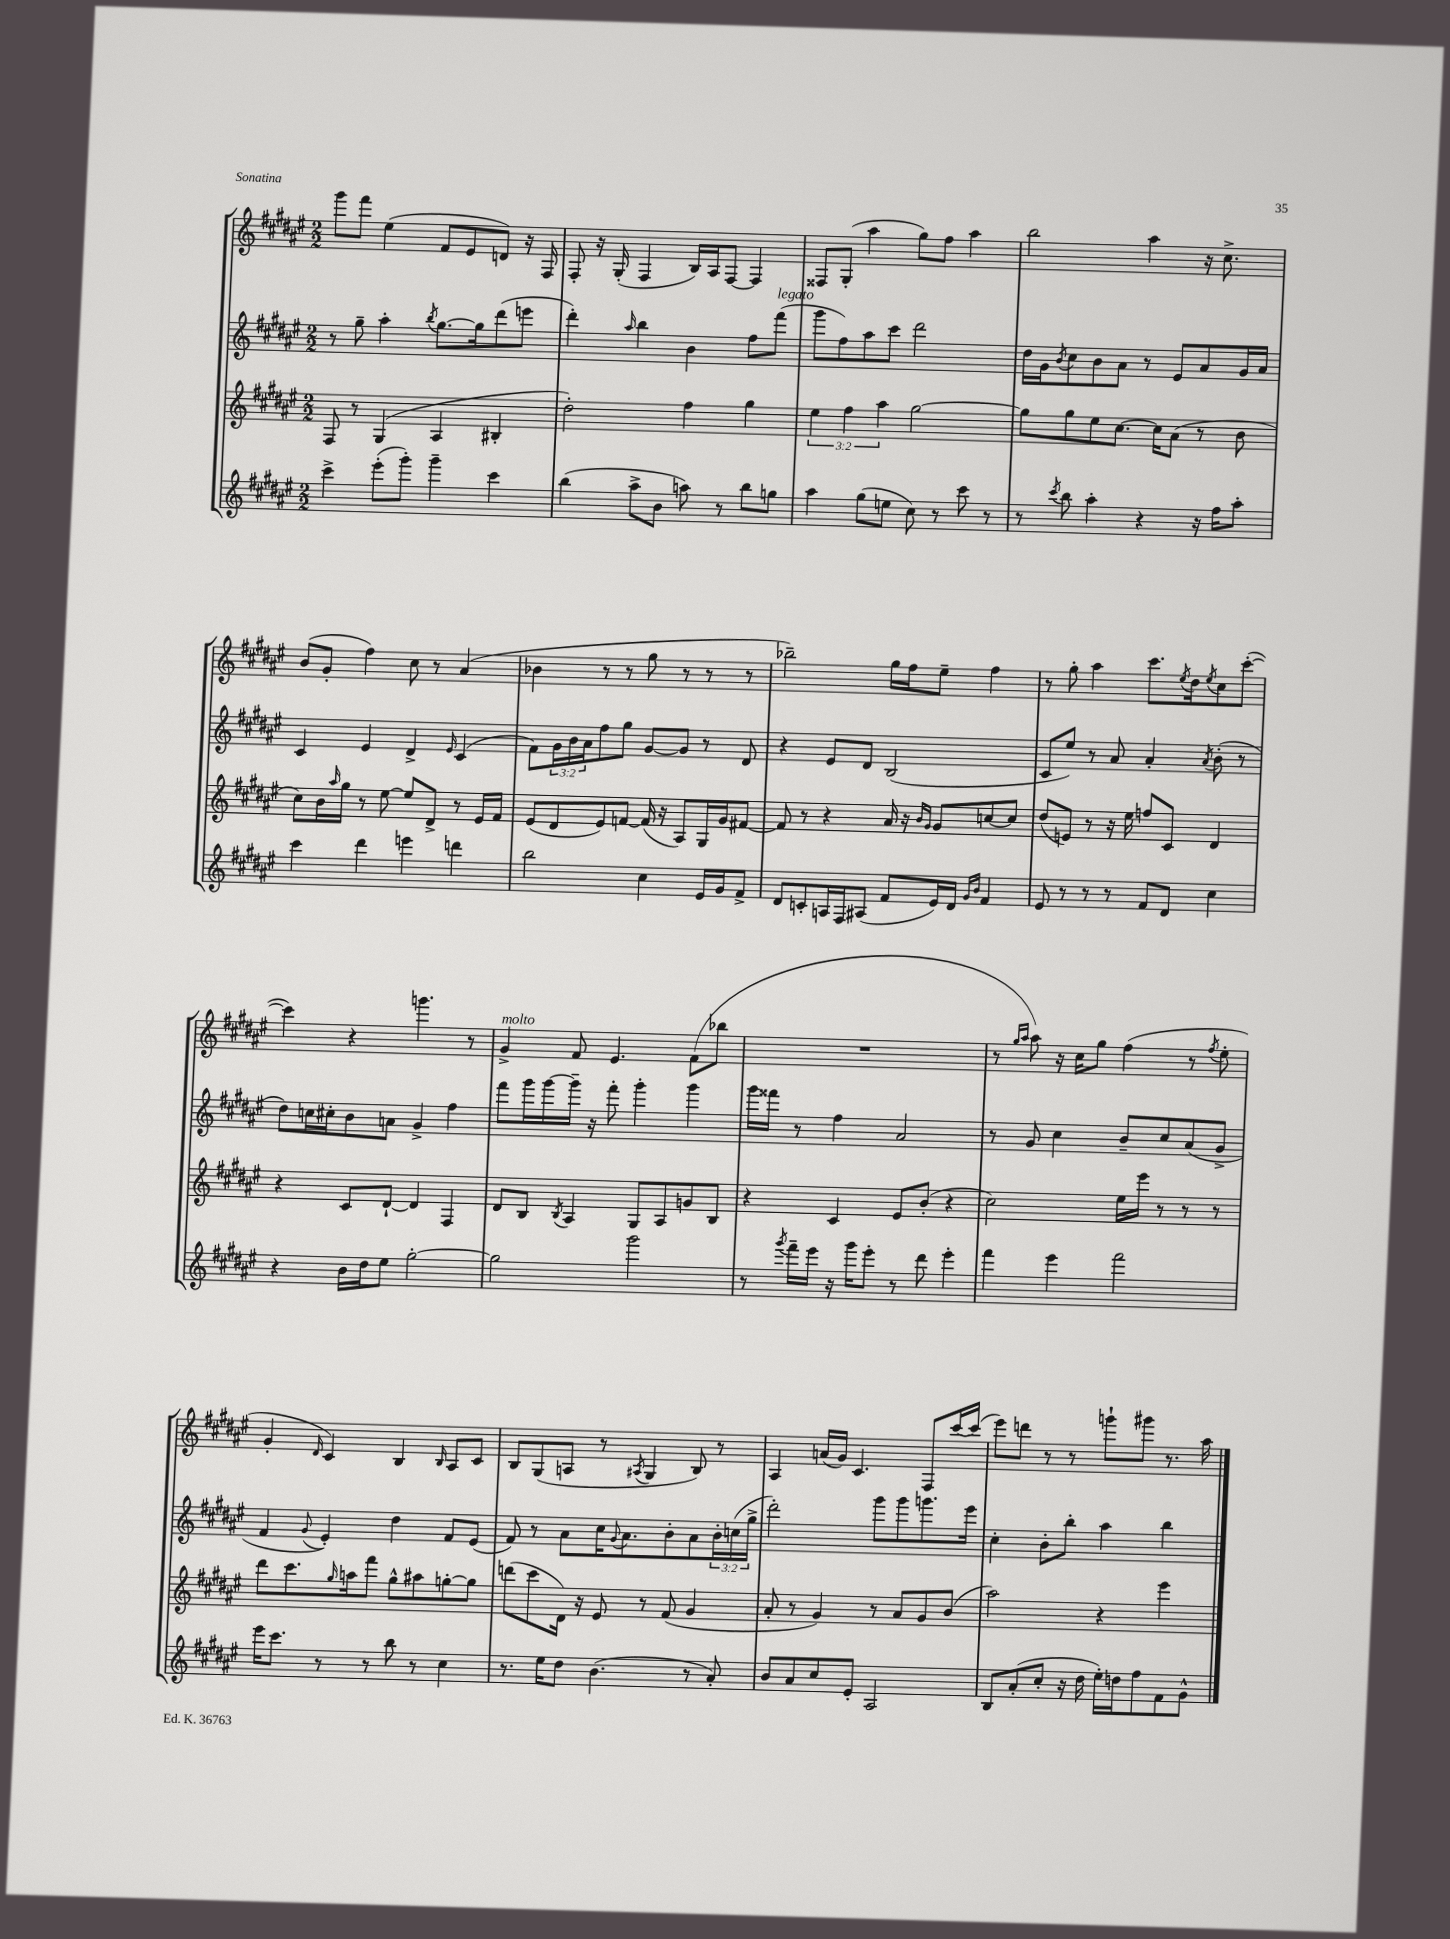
<<
\new StaffGroup <<
\new Staff = "s0" {
    \clef treble \key fis \major \numericTimeSignature \time 2/2
    gis'''8 fis'''8 eis''4( fis'8 eis'8 d'8) r16 fis16 |
    fis8-. r16 gis16-.( fis4 b16) ais16 fis8~ fis4 |
    fisis8 gis8-.( ais''4 gis''8) fis''8 ais''4 |
    b''2 ais''4 r16 cis''8.-> |
    b'8( gis'8-. fis''4) cis''8 r8 ais'4( |
    bes'4 r8 r8 gis''8 r8 r8 r8 |
    bes''2--) gis''16 fis''16 eis''8-- fis''4 |
    r8 gis''8-. ais''4 cis'''8. \acciaccatura { eis''8 } dis''16 \acciaccatura { eis''8 } cis''8 cis'''8~-.( |
    cis'''4) r4 g'''4. r8 |
    gis'4->^\markup { \italic "molto" } fis'8 eis'4. fis'8( bes''8 |
    R1 |
    r8 \grace { gis''16 ais''16 } ais''8) r16 cis''16 gis''8 fis''4( r8 \acciaccatura { fis''8 } eis''8-. |
    gis'4-. \grace { dis'16 } cis'4) b4 \grace { b16 } ais8 cis'8 |
    b8 gis8( a8 r8 \acciaccatura { ais8 } gis4 b8) r8 |
    ais4 a'16( gis'16) cis'4. fis8 cis'''16~ cis'''16( |
    eis'''8) d'''8 r8 r8 g'''8-! gis'''8 r8. ais''16 \bar "|." |
}
\new Staff = "s1" {
    \clef treble \key fis \major \numericTimeSignature \time 2/2 \override Staff.TupletNumber.text = #tuplet-number::calc-fraction-text
    r8 gis''8-- ais''4-. \acciaccatura { b''8 } gis''8.~ gis''16 dis'''8( e'''8 |
    dis'''4-.) \grace { ais''16 } b''4 b'4 fis''8 fis'''8^\markup { \italic "legato" }( |
    gis'''8 fis''8) ais''8 cis'''8 dis'''2 |
    dis''16 gis'16 \acciaccatura { b'8 } cis''8 b'8 ais'8 r8 eis'8 ais'8 gis'16 ais'16 |
    cis'4 eis'4 dis'4-> \grace { eis'16 } cis'4( |
    fis'8) \tuplet 3/2 { gis'16 b'16 ais'16 } fis''8 gis''8 gis'8~ gis'8 r8 dis'8 |
    r4 eis'8 dis'8 b2( |
    cis'8 eis''8) r8 ais'8 ais'4-. \acciaccatura { ais'8 } b'8-.( r8 |
    dis''8) c''16 cis''16-. b'8 a'8 gis'4-> fis''4 |
    fis'''8 gis'''16 gis'''16~ gis'''16-- r16 fis'''8-. gis'''4-. gis'''4 |
    gis'''16 fisis'''16 r8 fis''4 ais'2 |
    r8 gis'8 cis''4 b'8-- cis''8 ais'8( gis'8-> |
    fis'4 \appoggiatura { gis'8 } eis'4-.) dis''4 fis'8 eis'8( |
    fis'8) r8 ais'8 cis''16 \appoggiatura { gis'8 } ais'8. b'8-. ais'8 \tuplet 3/2 { b'16-. c''16( gis''16-> } |
    dis'''2-.) gis'''8 gis'''8 g'''8. eis'''16 |
    cis''4-. b'8-. b''8-. ais''4 b''4 \bar "|." |
}
\new Staff = "s2" {
    \clef treble \key fis \major \numericTimeSignature \time 2/2 \override Staff.TupletNumber.text = #tuplet-number::calc-fraction-text
    fis8 r8 gis4( ais4 bis4-. |
    dis''2-.) fis''4 gis''4 |
    \tuplet 3/2 { eis''4 fis''4 ais''4 } gis''2~ |
    gis''8 gis''8 eis''8 cis''8.~ cis''16 ais'8( r8 b'8 |
    cis''8) b'16 \grace { ais''16 } gis''16 r8 eis''8~ eis''8 dis'8-> r8 eis'16 fis'16 |
    eis'8( dis'8 eis'8) f'8~ f'16( r16 ais8) gis16 gis'16 fis'8~ |
    fis'8 r8 r4 ais'16 r16 \grace { b'16 gis'16 } gis'8 c''8~ c''8 |
    dis''8( e'8) r8 r16 eis''16 f''8 cis'8 dis'4 |
    r4 cis'8 dis'8~-! dis'4 fis4 |
    dis'8 b8 \acciaccatura { b8 } ais4 gis8 ais8 g'8 b8 |
    r4 cis'4 eis'8 b'8-.( r4 |
    cis''2) eis''16 eis'''16 r8 r8 r8 |
    dis'''8 cis'''8. \grace { gis''16 } a''16 fis'''8 gis''8-^ ais''8 g''8~-. g''8 |
    d'''8( cis'''8 dis'16) r16 eis'8 r8 fis'8( gis'4 |
    ais'8-. r8 gis'4) r8 ais'8 gis'8 b'8( |
    ais''2) r4 eis'''4 \bar "|." |
}
\new Staff = "s3" {
    \clef treble \key fis \major \numericTimeSignature \time 2/2
    cis'''4-> eis'''8-.( gis'''8-.) gis'''4-- cis'''4 |
    b''4( ais''8-> b'8 a''8) r8 b''8 g''8 |
    ais''4 gis''8( e''8 cis''8) r8 cis'''8 r8 |
    r8 \acciaccatura { cis'''8 } b''8 ais''4-. r4 r16 fis''16 ais''8-. |
    cis'''4 dis'''4 e'''4 d'''4 |
    b''2 cis''4 eis'16 gis'16 fis'8-> |
    dis'8 c'8-. a16 fis16 ais8( fis'8 eis'16) dis'16 \grace { gis'16 b'16 } fis'4 |
    eis'8 r8 r8 r8 fis'8 dis'8 cis''4 |
    r4 b'16 dis''16 eis''8 gis''2~-. |
    gis''2 gis'''2 |
    r8 \acciaccatura { gis'''8 } fis'''16-- eis'''16 r16 gis'''16 eis'''8-. r8 dis'''8 eis'''4-. |
    fis'''4 eis'''4 fis'''2 |
    eis'''16 cis'''8. r8 r8 b''8 r8 cis''4 |
    r8. eis''16 dis''8 b'4.( r8 ais'8-.) |
    b'8 ais'8 cis''8 eis'8-. ais2 |
    b8 ais'8-.( cis''8-. r16 dis''16 eis''16-.) d''16 fis''8 fis'8 gis'8-^ \bar "|." |
}
>>
>>
\layout { \context { \Score \remove "Bar_number_engraver" } }
